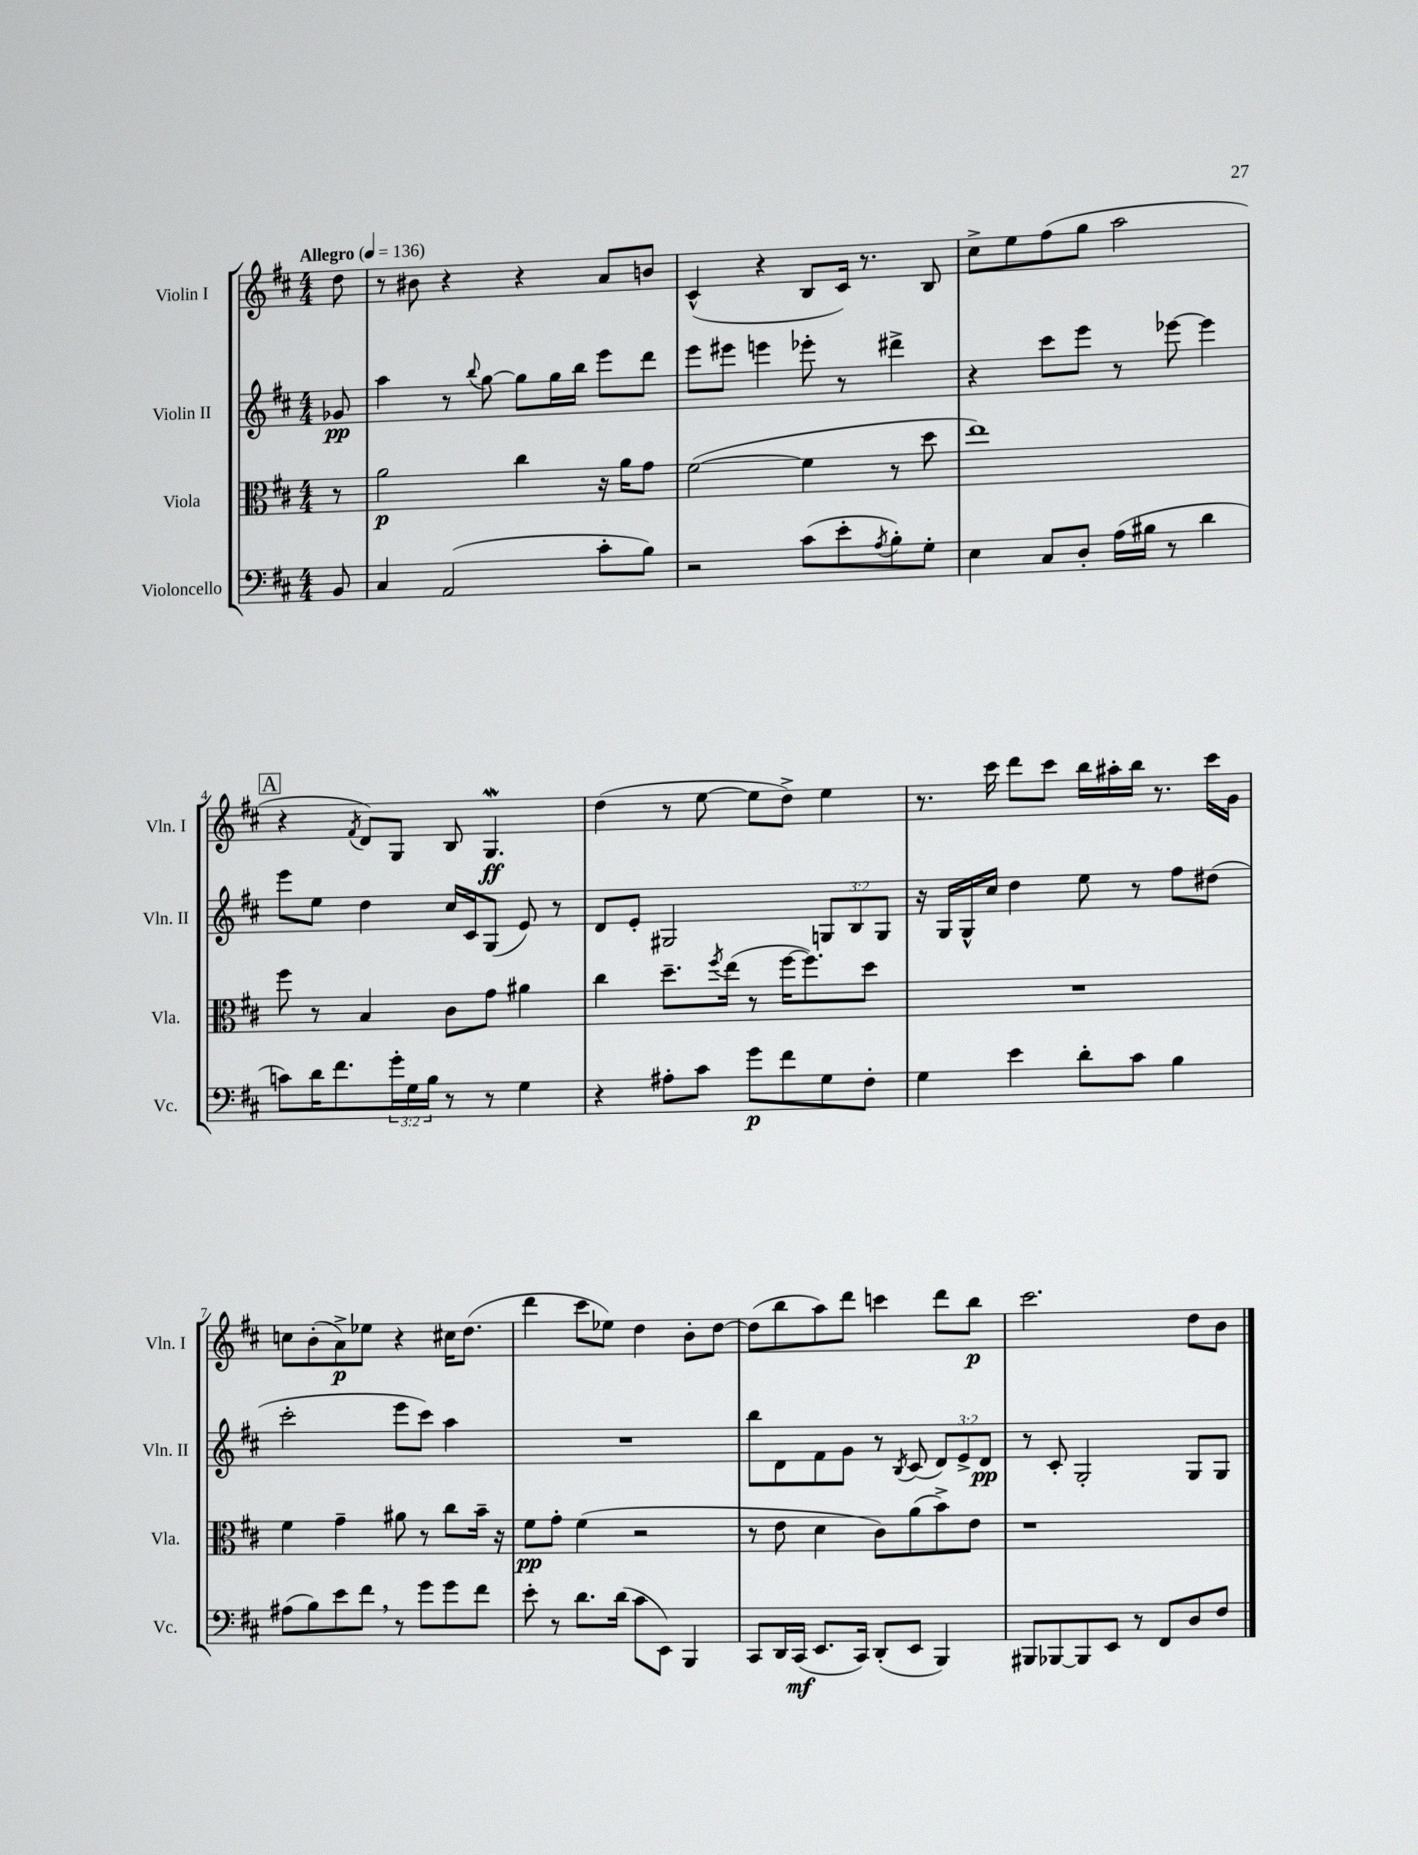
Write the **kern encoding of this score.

**kern	**kern	**kern	**kern
*staff4	*staff3	*staff2	*staff1
*clefF4	*clefC3	*clefG2	*clefG2
*k[f#c#]	*k[f#c#]	*k[f#c#]	*k[f#c#]
*M4/4	*M4/4	*M4/4	*M4/4
*MM136	*MM136	*MM136	*MM136
8BB	8r	8g-	8dd
=	=	=	=
4C#	2a	4aa	8r
.	.	.	8b#
(2AA	.	8r	4r
.	.	8qqbb	.
.	.	[8gg	.
.	4cc#	8gg]	4r
.	.	16gg	.
.	.	16bb	.
8c#'	16r	8eee	8a
.	16a	.	.
8B)	8g	8ddd	8b
=	=	=	=
2r	([2f#	8eee	(4c#^^
.	.	8eee#	.
.	.	4eee	4r
(8c#	4f#]	8eee-'	8B
8e'	.	8r	16c#)
.	.	.	8.r
8qA	.	.	.
8B')	8r	4ddd#^	.
8G'	8dd	.	8B
=	=	=	=
4E	1ee)	4r	8cc#^
.	.	.	8ee
8C#	.	8ccc#	(8ff#
8D'	.	8eee	8gg
(16A	.	8r	2aa
16B#	.	.	.
8r	.	[8eee-	.
4d	.	4eee-]	.
=	=	=	=
8c)	8ff#	8eee	4r
16d	8r	8ee	.
8.f#	.	.	.
.	.	.	8qf#
.	4B	4dd	8d)
24g'	.	.	8G
24G	.	.	.
24B	.	.	.
8r	8c#	16cc#	8B
.	.	16c#	.
8r	8g	(8G	4.G
4G	4a#	8e)	.
.	.	8r	.
=	=	=	=
4r	4cc#	8d	(4dd
.	.	8e'	.
8A#'	8.dd~	2G#	8r
8c#	.	.	[8ee
.	8qff#	.	.
.	(16ee	.	.
8g	8r	.	8ee]
8f#	[16ff#	.	8dd^)
.	8.ff#])	.	.
8G	.	12G	4ee
.	.	12B	.
8F#'	8dd	.	.
.	.	12G	.
=	=	=	=
4G	1r	16r	8.r
.	.	16G	.
.	.	16G^^	.
.	.	16cc#	16ccc#
4e	.	4dd	8ddd
.	.	.	8ccc#
8d'	.	8ee	16bb
.	.	.	16aa#'
8c#	.	8r	16bb
.	.	.	8.r
4B	.	8ff#	.
.	.	(8dd#	16ccc#
.	.	.	16g
=	=	=	=
(8A#	4f#	2ccc#'	8cc
8B)	.	.	(8b'
8e	4g~	.	8a^)
8f#	.	.	8ee-
8r	8a#	8eee	4r
8g	8r	8ccc#)	.
8g	8cc#	4aa	16cc#
.	.	.	(8.dd
8f#	16b~	.	.
.	16r	.	.
=	=	=	=
8e'	8f#	1r	4ddd
8r	8g'	.	.
8.d	(4f#	.	8ccc#
.	.	.	8ee-)
(16d	.	.	.
8c#	2r	.	4dd
8EE)	.	.	.
4BBB	.	.	8b'
.	.	.	[8dd
=	=	=	=
8CC#	8r	8bb	(8dd]
16DD	8e	8d	8bb
(16CC#	.	.	.
8.EE	4d	8f#	8aa)
.	.	8g	8ddd
16CC#)	.	.	.
(8DD'	8c#)	8r	4ccc
.	.	8qB	.
8EE	(8a	(8c#	.
4BBB)	8b^)	12d)	8ddd
.	.	12e^	.
.	8e	.	8bb
.	.	12d	.
=	=	=	=
8BBB#	1r	8r	2.ccc#
[8BBB-	.	8c#'	.
8BBB-]	.	2G'	.
8EE	.	.	.
8r	.	.	.
8FF#	.	.	.
8D	.	8G	8dd
8F#	.	8G	8b
==	==	==	==
*-	*-	*-	*-
